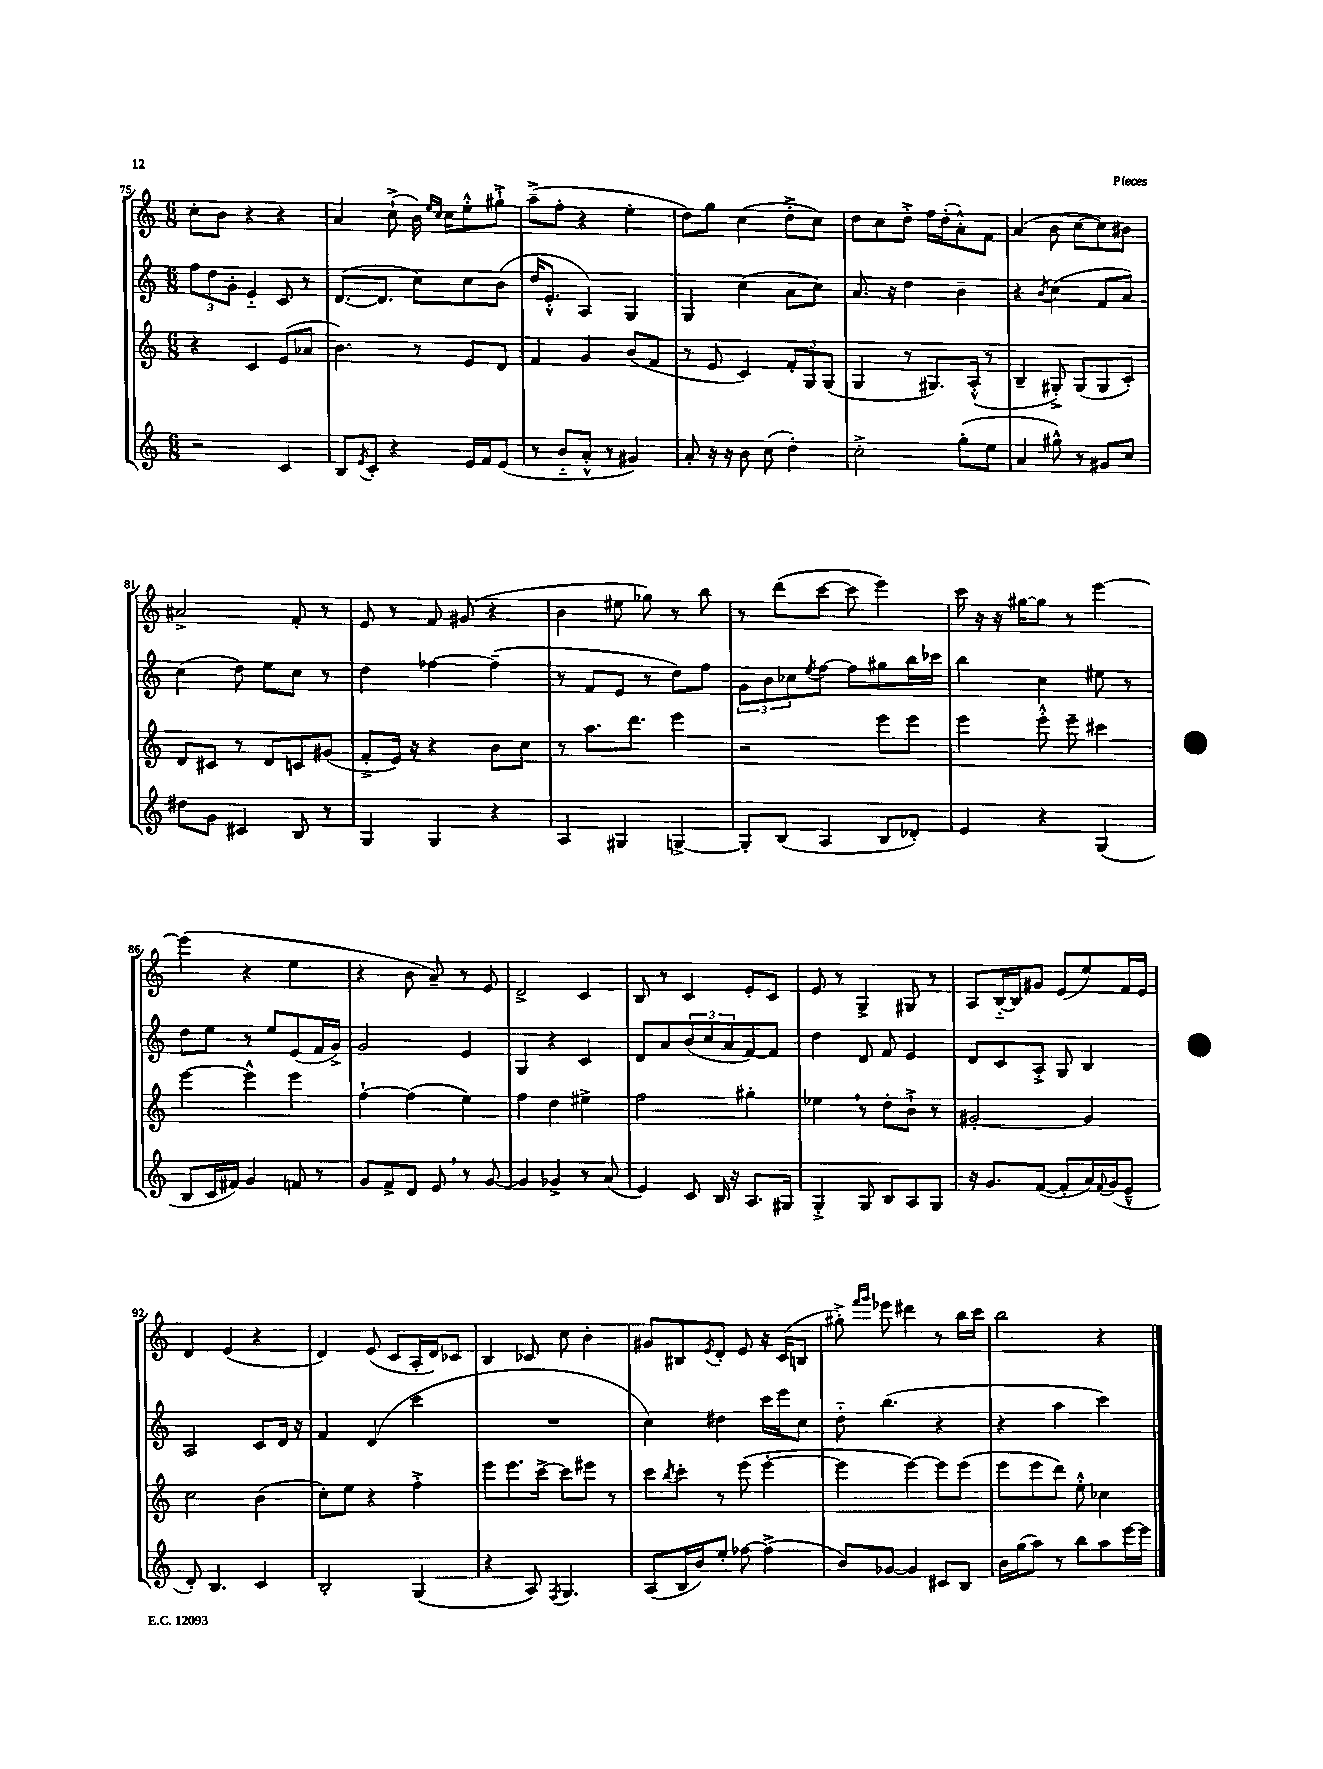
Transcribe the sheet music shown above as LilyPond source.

<<
\new StaffGroup <<
\new Staff = "s0" {
    \clef treble \key c \major \numericTimeSignature \time 6/8
    c''8-. b'8 r4 r4 |
    a'4 c''8-!->( b'16) \grace { e''16 c''16 } c''16 e''8-.-^ gis''8-!-> |
    a''8--->( f''8-. r4 e''4-. |
    d''8) g''8 c''4( d''8-.-> c''8) |
    d''8 c''8 d''8-.-> f''16 d''16-.( a'8-.-^) f'8 |
    a'4( b'8 c''8~ c''8) bis'8 |
    ais'2-> f'8-. r8 |
    e'8 r8 f'8 gis'8( r4 |
    b'4 eis''8 ges''8) r8 b''8 |
    r8 d'''8( c'''8~ c'''8 e'''4) |
    c'''16 r16 r16 gis''16~ gis''8 r8 e'''4~ |
    e'''4( r4 e''4 |
    r4 b'8 a'8--) r8 e'8 |
    d'2-> c'4 |
    b8 r8 c'4 e'8-. c'8 |
    e'8 r8 g4-> gis8 r8 |
    a8 b16~-_ b16 gis'8 e'8( e''8) f'16 e'16 |
    d'4 e'4( r4 |
    d'4) e'8( c'8 a16-. d'16) ces'8 |
    b4 ces'8 c''8 b'4-. |
    gis'8 bis8 \acciaccatura { e'8 } d'8-. e'8 r16 c'16( b8 |
    gis''8-.->) \grace { f'''16 g'''16 } ees'''8 dis'''4 r8 b''16 c'''16 |
    b''2 r4 \bar "|." |
}
\new Staff = "s1" {
    \clef treble \key c \major \numericTimeSignature \time 6/8
    \tuplet 3/2 { f''8 d''8 g'8-. } e'4-_ c'8 r8 |
    d'8.~( d'8. c''8) c''8 b'8( |
    d''16 e'8.-.-^ a4) g4 |
    g4 c''4( a'8 c''8) |
    a'8. r16 d''4 b'4-- |
    r4 \acciaccatura { b'8 } c''4( f'8 a'8) |
    c''4( d''8) e''8 c''8 r8 |
    d''4 fes''4~ fes''4--( |
    r8 f'8 e'8 r8 d''8) f''8 |
    \tuplet 3/2 { g'8 b'8 ces''8 } \acciaccatura { e''8 } f''8~ f''8 gis''8 b''16 ces'''16 |
    b''4 c''4 eis''8 r8 |
    d''8 e''8 r8 e''8 e'8( f'16 g'16->) |
    g'2 e'4 |
    g4 r4 c'4 |
    d'8 a'8 \tuplet 3/2 { b'8( c''8 a'8 } f'8~) f'8 |
    d''4 d'8 f'8 e'4 |
    d'8 c'8 a8-.-> g8 b4 |
    a2 c'8 d'16 r16 |
    f'4 d'4( c'''4 |
    R2. |
    c''4) dis''4 c'''16 e'''16 c''8 |
    d''8-_ b''4.( r4 |
    r4 a''4 c'''4) \bar "|." |
}
\new Staff = "s2" {
    \clef treble \key c \major \numericTimeSignature \time 6/8
    r4 c'4 e'8( aes'8 |
    b'4.) r8 e'8 d'8 |
    f'4 g'4 b'8( f'8 |
    r8 e'8 c'4) \tuplet 3/2 { f'8-. g8 g8( } |
    g4 r8 gis8.) a16-.-^( r8 |
    b4-- gis8-.->) gis8( gis8 c'8-.) |
    d'8 cis'8 r8 d'8 c'8 gis'8( |
    f'8-.-> e'16) r16 r4 b'8 c''8 |
    r8 a''8. d'''8. e'''4 |
    r2 e'''8 e'''8 |
    e'''4 e'''8-.-^ e'''8-- cis'''4 |
    e'''4~ e'''4-^ e'''4 |
    f''4~-! f''4( e''4) |
    f''4 d''4 eis''4-> |
    f''2 gis''4-. |
    ees''4 \breathe r8 d''8-. b'8-!-> r8 |
    gis'2~-. gis'4 |
    c''2 b'4( |
    c''8-.) e''8 r4 f''4-.-> |
    e'''8 e'''8. c'''16~-> c'''8 eis'''8 r8 |
    c'''8 \acciaccatura { b''8 } c'''8-. r8 e'''8( e'''4~-. |
    e'''4 e'''4~) e'''8 e'''8( |
    e'''8 e'''8 d'''8) e''8-.-^ ces''4 \bar "|." |
}
\new Staff = "s3" {
    \clef treble \key c \major \numericTimeSignature \time 6/8
    r2 c'4 |
    b8 \acciaccatura { e'8 } c'8-. r4 e'16 f'16 e'8( |
    r8 b'8-_ a'8-.-^ r8 gis'4) |
    a'8-. r16 r16 b'8 c''8( d''4-.) |
    c''2-.-> g''8-.( e''8 |
    a'4 gis''8-^) r8 gis'8 c''8 |
    dis''8 g'8 cis'4 b8 r8 |
    g4 g4 r4 |
    a4 gis4 g4~-> |
    g8-. b8( a4 b8 des'8-.) |
    e'4 r4 g4( |
    b8 c'16 fis'16) g'4 f'8 r8 |
    g'8 f'8-> d'8 e'8 \breathe r8 g'8~ |
    g'4 ges'4-> r8 a'8( |
    e'4) c'8 b16 r16 a8. gis16 |
    g4-.-> g8 b8 a8 g8 |
    r16 g'8. f'8~( f'8-. a'16) \appoggiatura { f'8 } g'16( e'8---^ |
    d'8-.) b4. c'4 |
    b2-. g4( |
    r4 a8) \acciaccatura { f8 } g4. |
    a8( b16 b'16) e''8-. fes''8~ fes''4->( |
    b'8) ges'8~ ges'4 cis'8 b8 |
    b'16 g''16( a''8) r8 b''8 a''8 e'''16~ e'''16 \bar "|." |
}
>>
>>
\layout { \context { \Score currentBarNumber = #75 } }
